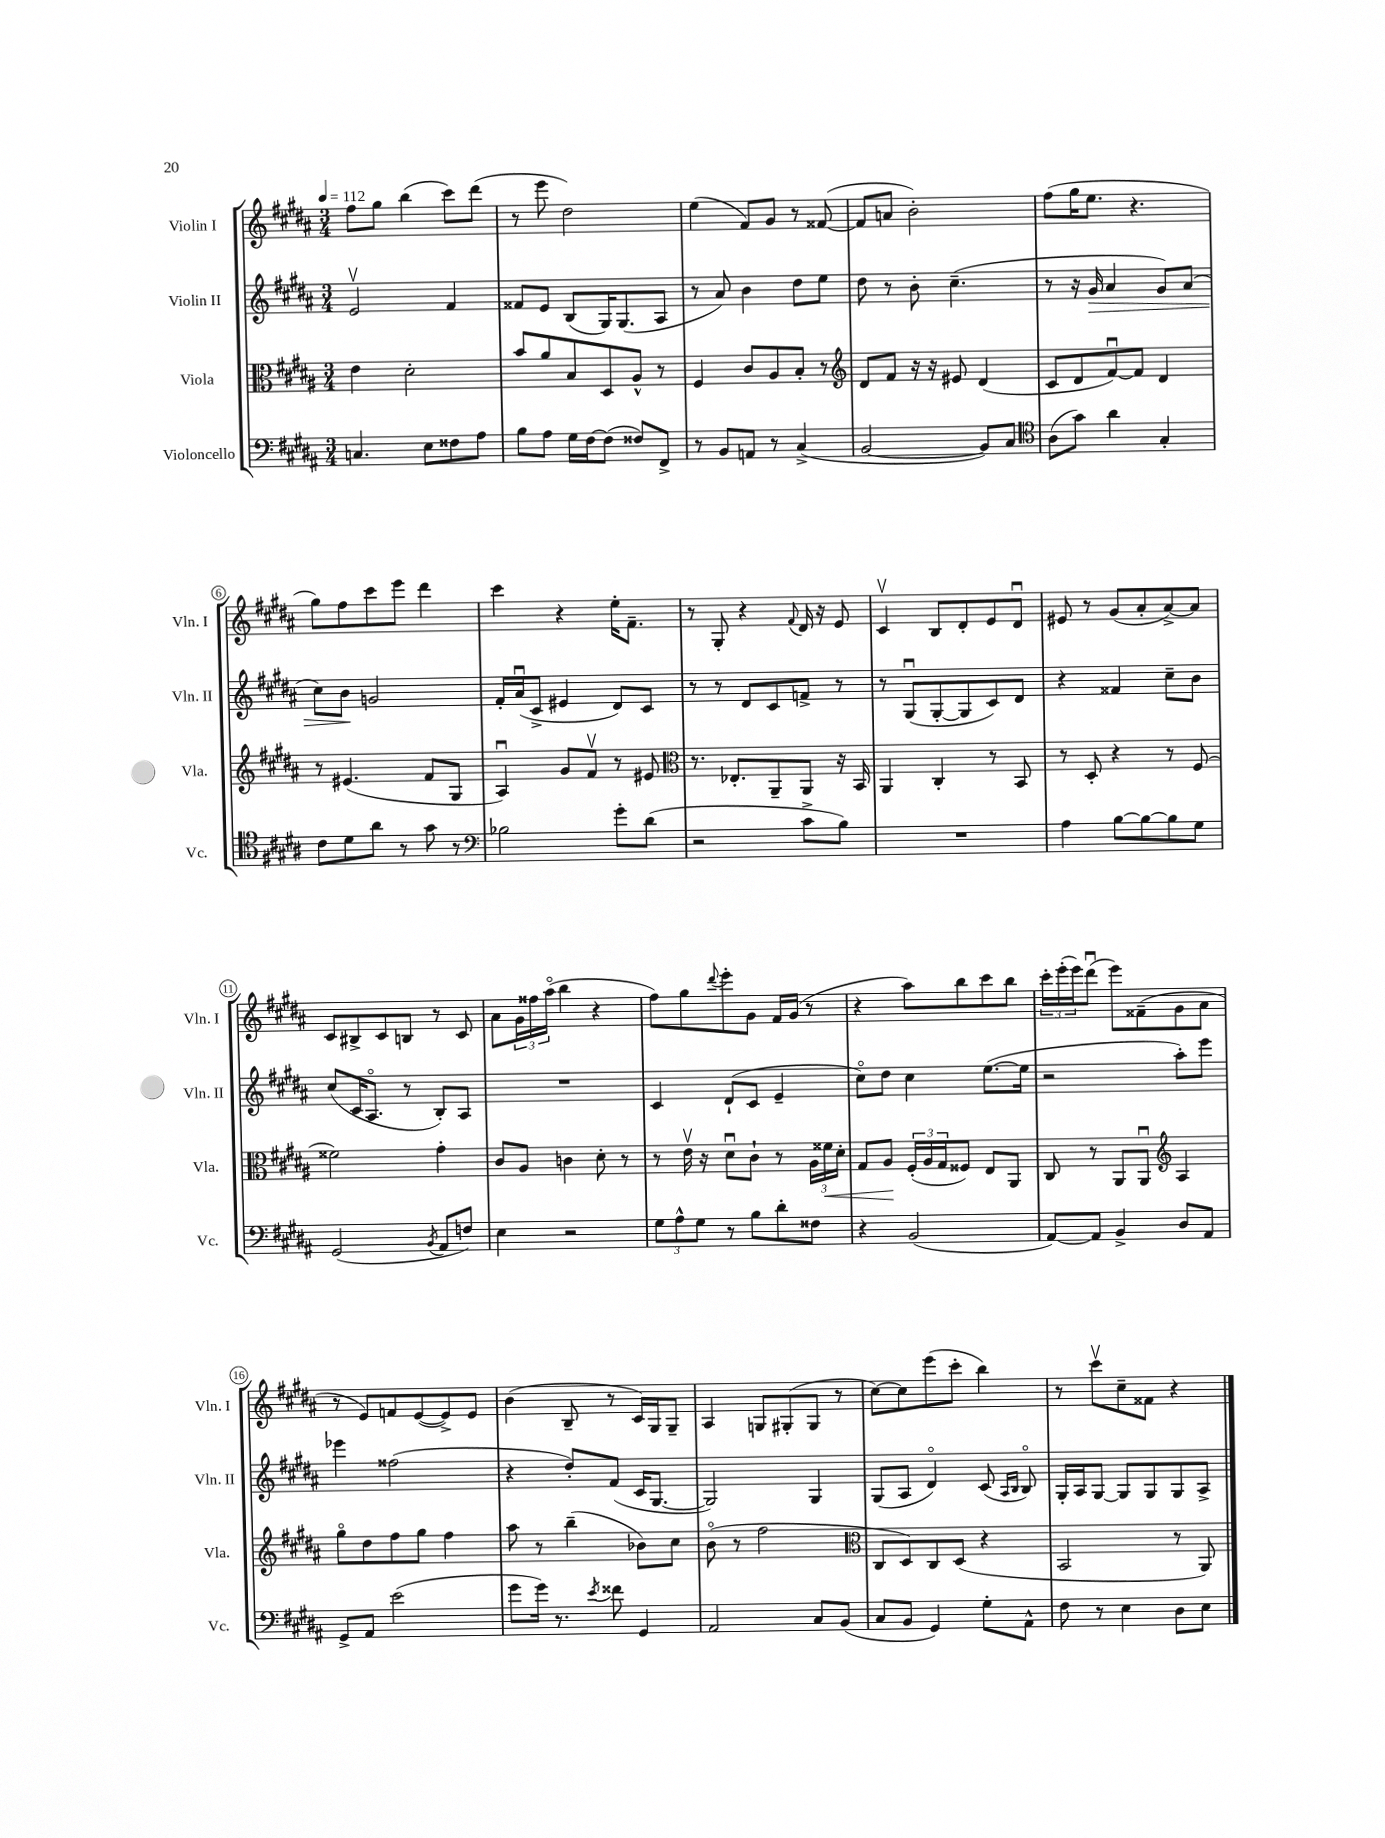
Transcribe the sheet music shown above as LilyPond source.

<<
\new StaffGroup <<
\new Staff = "s0" \with { instrumentName = "Violin I" shortInstrumentName = "Vln. I" } {
    \clef treble \key b \major \numericTimeSignature \time 3/4 \tempo 4 = 112
    fis''8 gis''8 b''4( cis'''8) dis'''8( |
    r8 e'''8 dis''2) |
    e''4( fis'8) gis'8 r8 fisis'8~( |
    fisis'8 a'8 b'2-.) |
    fis''8( gis''16 e''8. r4. |
    gis''8) fis''8 cis'''8 e'''8 dis'''4 |
    cis'''4 r4 e''16-. fis'8.-- |
    r8 gis8-. r4 \appoggiatura { fis'8 } dis'16 r16 e'8 |
    cis'4\upbow b8 dis'8-. e'8 dis'8\downbow |
    eis'8 r8 gis'8( ais'8-. ais'8~->) ais'8 |
    cis'8 bis8-> cis'8 b8 r8 cis'8 |
    ais'8 \tuplet 3/2 { gis'16 fisis''16 ais''16\flageolet( } b''4 r4 |
    fis''8) gis''8 \appoggiatura { dis'''8 } e'''8-. gis'8 fis'16 gis'16( r8 |
    r4 ais''8) b''8 cis'''8 b''8 |
    \tuplet 3/2 { cis'''16-. e'''16-.( e'''16) } dis'''8\downbow( e'''8) fisis'8--( gis'8 ais'8 |
    r8 e'8) f'8 e'8~( e'8->) e'8 |
    b'4( b8-- r8 cis'16) gis16 gis8-- |
    ais4 g8 gis8-.( gis8 r8 |
    cis''8~) cis''8 e'''8( cis'''8-. b''4) |
    r8 cis'''8\upbow cis''8-- fisis'8 r4 \bar "|." |
}
\new Staff = "s1" \with { instrumentName = "Violin II" shortInstrumentName = "Vln. II" } {
    \clef treble \key b \major \numericTimeSignature \time 3/4
    e'2\upbow fis'4 |
    fisis'8 e'8 b8( gis16) gis8.( ais8 |
    r8 ais'8) b'4 dis''8 e''8 |
    dis''8 r8 b'8-. cis''4.--( |
    r8 r16 gis'16\> ais'4 gis'8) ais'8( |
    cis''8) b'8\! g'2 |
    fis'16-. ais'16\downbow( cis'8-> eis'4 dis'8) cis'8 |
    r8 r8 dis'8 cis'8 f'8-> r8 |
    r8 gis8\downbow( gis8~-. gis8 cis'8) dis'8 |
    r4 fisis'4 cis''8-- b'8 |
    cis''8( cis'16 ais8.\flageolet r8 b8-.) ais8 |
    R2. |
    cis'4 dis'8-!( cis'8 e'4-- |
    cis''8\flageolet) dis''8 cis''4 e''8.~( e''16 |
    r2 ais''8-.) e'''8 |
    ees'''4 fisis''2( |
    r4 dis''8-.) fis'8( cis'16 gis8.~ |
    gis2) gis4 |
    gis8( ais8 dis'4\flageolet) cis'8( \grace { ais16 b16 } b8\flageolet) |
    gis16-. ais16 gis8~ gis8 gis8 gis8 ais8-> \bar "|." |
}
\new Staff = "s2" \with { instrumentName = "Viola" shortInstrumentName = "Vla." } {
    \clef alto \key b \major \numericTimeSignature \time 3/4
    e'4 dis'2-. |
    b'8 ais'8 b8 dis8 ais8-^ r8 |
    fis4 cis'8 ais8 b8-. r8 |
    \clef treble dis'8 fis'8 r16 r16 eis'8 dis'4( |
    cis'8 dis'8 fis'8~\downbow) fis'8 dis'4 |
    r8 eis'4.( fis'8 gis8 |
    ais4\downbow) gis'8 fis'8\upbow r8 eis'8 |
    \clef alto r8. ees8.-. ais,8-- ais,8 r16 b,16 |
    ais,4 cis4-. r8 b,8 |
    r8 dis8-. r4 r8 fis8( |
    fisis'2) gis'4-. |
    cis'8 ais8 c'4 dis'8-. r8 |
    r8 e'16\upbow r16 dis'8\downbow cis'8-! r8 \tuplet 3/2 { ais16 fisis'16\< dis'16-. } |
    gis8 ais8\! \tuplet 3/2 { fis16-.( ais16 gis16 } fisis8) e8 ais,8 |
    cis8 r8 ais,8 ais,8\downbow \clef treble ais4 |
    gis''8\flageolet dis''8 fis''8 gis''8 fis''4 |
    ais''8 r8 b''4--( bes'8) cis''8 |
    b'8\flageolet( r8 fis''2 |
    \clef alto cis8 dis8) cis8 dis8( r4 |
    b,2 r8 ais,8) \bar "|." |
}
\new Staff = "s3" \with { instrumentName = "Violoncello" shortInstrumentName = "Vc." } {
    \clef bass \key b \major \numericTimeSignature \time 3/4
    c4. e8 fisis8 ais8 |
    b8 ais8 gis16 fis16~ fis8( fisis8) fis,8-> |
    r8 b,8 a,8 r8 cis4->( |
    b,2~ b,8) cis8 |
    \clef tenor ais8( gis'8) ais'4 gis4-. |
    cis'8 dis'8 ais'8 r8 gis'8 r8 |
    \clef bass bes2 gis'8-. dis'8( |
    r2 cis'8-> b8) |
    R2. |
    ais4 b8~ b8~ b8 gis8 |
    gis,2( \acciaccatura { b,8 } ais,8 f8) |
    e4 r2 |
    \tuplet 3/2 { gis8 ais8-^ gis8 } r8 b8 dis'8-. fisis8 |
    r4 b,2( |
    ais,8~) ais,8 b,4-> dis8 ais,8 |
    gis,8-> ais,8 e'2( |
    gis'8 gis'16) r8. \acciaccatura { e'8 } fisis'8 gis,4 |
    ais,2 cis8 b,8( |
    cis8 b,8 gis,4) gis8-. ais,8-^ |
    fis8 r8 e4 dis8 e8 \bar "|." |
}
>>
>>
\layout { \context { \Score \override BarNumber.stencil = #(make-stencil-circler 0.1 0.3 ly:text-interface::print) } }
